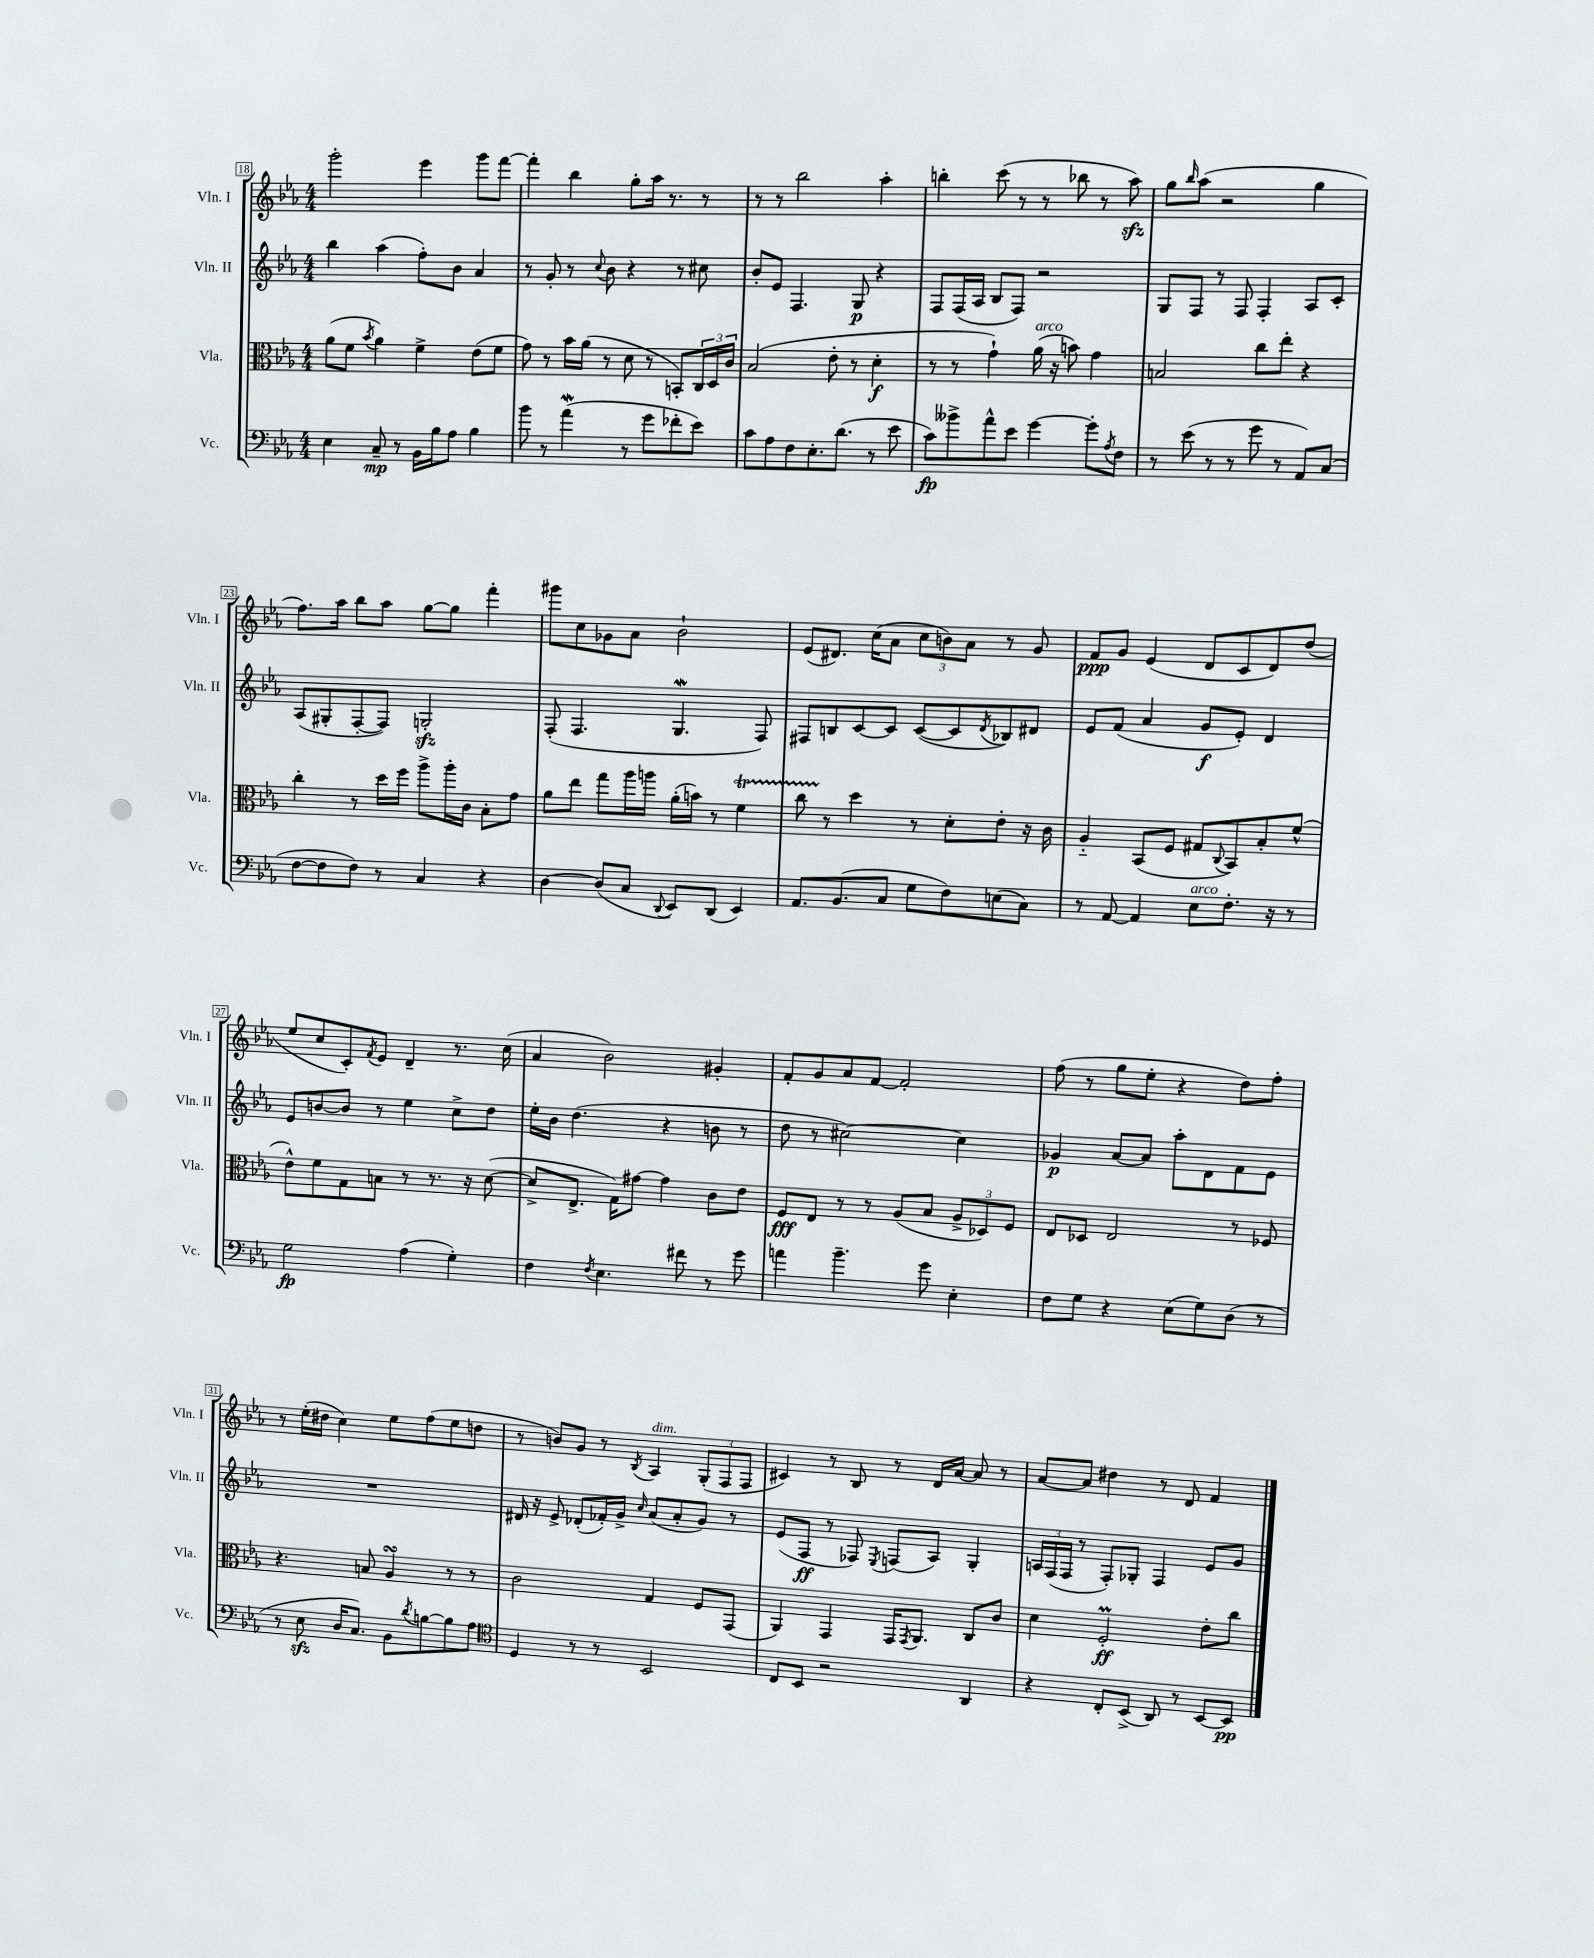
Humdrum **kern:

**kern	**dynam	**kern	**dynam	**kern	**dynam	**kern	**dynam
*part4	*part4	*part3	*part3	*part2	*part2	*part1	*part1
*staff4	*staff4	*staff3	*staff3	*staff2	*staff2	*staff1	*staff1
*I"Vc.	*	*I"Vla.	*	*I"Vln. II	*	*I"Vln. I	*
*I'Vc.	*	*I'Vla.	*	*I'Vln. II	*	*I'Vln. I	*
*clefF4	*	*clefC3	*	*clefG2	*	*clefG2	*
*k[b-e-a-]	*	*k[b-e-a-]	*	*k[b-e-a-]	*	*k[b-e-a-]	*
*M4/4	*	*M4/4	*	*M4/4	*	*M4/4	*
=18	=18	=18	=18	=18	=18	=18	=18
4E-\	.	(8a-\L	.	4bb-\	.	2ggg'\	.
.	.	8f\J	.	.	.	.	.
.	.	8qb-/	.	.	.	.	.
8C~/	mp	4a-\)	.	(4aa-\	.	.	.
8r	.	.	.	.	.	.	.
16BB-\LL	.	4f^\	.	8ff'\L)	.	4eee-\	.
16B-\J	.	.	.	.	.	.	.
8A-\J	.	.	.	8b-\J	.	.	.
4B-\	.	(8e-\L	.	4a-/	.	8ggg\L	.
.	.	8f\J	.	.	.	[8fff\J	.
=19	=19	=19	=19	=19	=19	=19	=19
8b-\	.	8g\)	.	8r	.	4fff'\]	.
8r	.	8r	.	8g'/	.	.	.
(4a-w\	.	16b-\LL	.	8r	.	4bb-\	.
.	.	(16a-\JJ	.	.	.	.	.
.	.	.	.	8qqcc/	.	.	.
.	.	8r	.	8b-\	.	.	.
8r	.	8d\	.	4r	.	8gg'\L	.
8g\L	.	8r	.	.	.	16aa-\Jk	.
.	.	.	.	.	.	8.r	.
8f-X'\	.	8BBn'/L)	.	8r	.	.	.
8e-\J)	.	24C/L	.	8cc#X\	.	8r	.
.	.	24D/	.	.	.	.	.
.	.	24c/JJ	.	.	.	.	.
=20	=20	=20	=20	=20	=20	=20	=20
8c\L	.	(2B-/	.	8b-'/L	.	8r	.
8A-\	.	.	.	8e-/J	.	8r	.
8F\	.	.	.	4.F/	.	2bb-\	.
8.E-'\	.	.	.	.	.	.	.
.	.	8e-'\	.	.	.	.	.
(8.d\J	.	.	.	.	.	.	.
.	.	8r	.	8G/	p	.	.
8r	.	4d'\	f	4r	.	4aa-'\	.
8e-\	.	.	.	.	.	.	.
=21	=21	=21	=21	=21	=21	=21	=21
8c\L)	fp	8r	.	8F/L	.	4bbn'\	.
8b--X^\	.	8r	.	(16F/L	.	.	.
.	.	.	.	16A-/JJ	.	.	.
8a-^^\	.	4g`\)	.	8B-/L	.	(8ccc\	.
8e-\J	.	.	.	8F/J)	.	8r	.
!	!	!LO:TX:a:i:t=arco	!	!	!	!	!
[4g\	.	(16a-\	.	2r	.	8r	.
.	.	16r	.	.	.	.	.
.	.	8bn\)	.	.	.	8bb-X\	.
8g'\L]	.	4g\	.	.	.	8r	.
8qA-/	.	.	.	.	.	.	.
8F\J	.	.	.	.	.	8aa-zz\)	.
=22	=22	=22	=22	=22	=22	=22	=22
8r	.	2Bn/	.	8G/L	.	8gg\L	.
.	.	.	.	.	.	16qqbb-/	.
(8e-\	.	.	.	8F/J	.	(8aa-\J	.
8r	.	.	.	8r	.	2r	.
8r	.	.	.	8F/	.	.	.
8g\	.	8cc\L	.	4F'/	.	.	.
8r	.	8ee-'\J	.	.	.	.	.
8AA-/L)	.	4r	.	8A-/L	.	4gg\	.
(8C/J	.	.	.	8c'/J	.	.	.
!!LO:LB:g=z
=23	=23	=23	=23	=23	=23	=23	=23
[8F\L	.	4cc'\	.	(8A-/L	.	8.ff\L)	.
8F\]	.	.	.	8G#X'/	.	.	.
.	.	.	.	.	.	16aa-\Jk	.
8F\J)	.	8r	.	[8F'/	.	8bb-\L	.
8r	.	16dd\LL	.	8F/J])	.	8aa-\J	.
.	.	16ff\JJ	.	.	.	.	.
4C/	.	8aa-^\L	.	2Gnzz'/	.	[8gg\L	.
.	.	16aa-'\L	.	.	.	8gg\J]	.
.	.	16c\JJ	.	.	.	.	.
4r	.	8B-'\L	.	.	.	4fff'\	.
.	.	8g\J	.	.	.	.	.
=24	=24	=24	=24	=24	=24	=24	=24
[4D\	.	8a-\L	.	(8F'/	.	8ggg#X\L	.
.	.	8ee-\J	.	4.F/	.	8cc\	.
(8D/L]	.	8gg\L	.	.	.	8g-X\	.
8C/J	.	16aa-\L	.	.	.	8a-\J	.
.	.	16aan\JJ	.	.	.	.	.
8qqDD/	.	.	.	.	.	.	.
8EE-/L)	.	(16a-'\LL	.	4.GW/	.	2b-`\	.
.	.	16bn\JJ)	.	.	.	.	.
(8DD/J	.	8r	.	.	.	.	.
4EE-/)	.	4fT\	.	.	.	.	.
.	.	.	.	8F/)	.	.	.
=25	=25	=25	=25	=25	=25	=25	=25
8.AA-/L	.	8ccTTT\	.	8F#X/L	.	(8e-/L	.
.	.	8r	.	8Bn/	.	8.d#X/J)	.
(8.BB-/	.	.	.	.	.	.	.
.	.	4dd\	.	[8c/	.	.	.
.	.	.	.	.	.	(16cc\KL	.
8C/J	.	.	.	8c/J]	.	8a-\J	.
8G\L	.	8r	.	([8c/L	.	12cc\L	.
.	.	.	.	.	.	12bn\)	.
8F\)	.	8d'\L	.	8c/]	.	.	.
.	.	.	.	.	.	12a-\J	.
.	.	.	.	8qd/	.	.	.
(8En\	.	8e-'\J	.	8B-X/)	.	8r	.
8C\J)	.	16r	.	8d#X/J	.	8g/	.
.	.	16c\	.	.	.	.	.
=26	=26	=26	=26	=26	=26	=26	=26
8r	.	4A-/	.	8e-/L	.	8f/L	ppp
[8AA-/	.	.	.	(8f/J	.	8g/J	.
4AA-/]	.	(8BB-/L	.	4a-/	.	(4e-/	.
.	.	8F/J	.	.	.	.	.
!LO:TX:a:i:t=arco	!	!	!	!	!	!	!
8E-\L	.	8G#X/L	.	8g/L	f	8d/L	.
.	.	8qqC/	.	.	.	.	.
8.F'\J	.	8BB-/)	.	8e-'/J)	.	8c/	.
.	.	8B-'/	.	4d/	.	8d/)	.
16r	.	.	.	.	.	.	.
8r	.	(8f^^/J	.	.	.	(8dd/J	.
!!LO:LB:g=z
=27	=27	=27	=27	=27	=27	=27	=27
2G\	fp	8e-^^\L)	.	8e-/L	.	8ee-/L	.
.	.	8f\	.	[8bn/	.	8cc/	.
.	.	8G\	.	8b/J]	.	8c'/)	.
.	.	.	.	.	.	8qf/	.
.	.	8Bn\J	.	8r	.	8e-/J	.
(4A-\	.	8r	.	4ee-\	.	4d~/	.
.	.	8.r	.	.	.	.	.
4G'\)	.	.	.	8cc^\L	.	8.r	.
.	.	16r	.	.	.	.	.
.	.	([8d\	.	8dd\J	.	.	.
.	.	.	.	.	.	(16cc\	.
=28	=28	=28	=28	=28	=28	=28	=28
4F\	.	8d^/L]	.	16ee-'\LL	.	4a-/	.
.	.	.	.	16b-\JJ	.	.	.
.	.	8.E-^/J	.	(4.dd\	.	.	.
8qF/	.	.	.	.	.	.	.
4.E-\	.	.	.	.	.	2b-\)	.
.	.	16G\KL)	.	.	.	.	.
.	.	[8g#X\J	.	.	.	.	.
.	.	4g#\]	.	4r	.	.	.
8f#X\	.	.	.	.	.	.	.
8r	.	8c\L	.	8bn\	.	4g#X'/	.
8g\	.	8e-\J	.	8r	.	.	.
=29	=29	=29	=29	=29	=29	=29	=29
4an\	.	8F/L	fff	8dd\	.	8f'/L	.
.	.	8E-/J	.	8r	.	8g/	.
4.b-~\	.	8r	.	[2cc#X\)	.	8a-/	.
.	.	8r	.	.	.	[8f/J	.
.	.	(8A-/L	.	.	.	2f'/]	.
8g\	.	8B-/J	.	.	.	.	.
4E-'\	.	12A-^/L	.	4cc#\]	.	.	.
.	.	12D-X/)	.	.	.	.	.
.	.	12F/J	.	.	.	.	.
=30	=30	=30	=30	=30	=30	=30	=30
8F\L	.	8E-/L	.	4g-X/	p	(8ff\	.
8G\J	.	8D-X/J	.	.	.	8r	.
4r	.	2E-/	.	[8a-/L	.	8gg\L	.
.	.	.	.	8a-/J]	.	8ee-'\J	.
(8E-\L	.	.	.	8aa-'\L	.	4r	.
8G\)	.	.	.	8d\	.	.	.
(8D\J	.	8r	.	8f\	.	8dd\L)	.
8r	.	8F-X/	.	8e-\J	.	8ff'\J	.
!!LO:LB:g=z
=31	=31	=31	=31	=31	=31	=31	=31
8r	.	4.r	.	1r	.	8r	.
8E-zz\	.	.	.	.	.	(16ee-'\LL	.
.	.	.	.	.	.	16dd#X\JJ	.
16D/KL	.	.	.	.	.	4cc\)	.
8.C/J)	.	.	.	.	.	.	.
.	.	8Bn/	.	.	.	.	.
8BB-\L	.	4A-sSSs/	.	.	.	8ee-\L	.
8qd/	.	.	.	.	.	.	.
[8Bn\	.	.	.	.	.	(8ff\	.
8B\]	.	8r	.	.	.	8ee-\	.
8A-\J	.	8r	.	.	.	8ddn\J	.
=32	=32	=32	=32	=32	=32	=32	=32
*clefC4	*	*	*	*	*	*	*
4D/	.	2c\	.	16d#X/	.	8r	.
.	.	.	.	16r	.	.	.
.	.	.	.	8e-^/	.	8bn/L)	.
8r	.	.	.	(8d-X'/L	.	8g/J	.
8r	.	.	.	16f-X'/L)	.	8r	.
.	.	.	.	16g^/JJ	.	.	.
.	.	.	.	16qqcc/	.	8qB-/	.
!	!	!	!	!	!	!LO:TX:a:i:t=dim.	!
2BB-/	.	4G/	.	(8a-/L	.	4A-/	.
.	.	.	.	8a-'/	.	.	.
.	.	8F/L	.	8g/J)	.	(12G'/L	.
.	.	.	.	.	.	12F/	.
.	.	(8GG/J	.	8r	.	.	.
.	.	.	.	.	.	12F/J	.
=33	=33	=33	=33	=33	=33	=33	=33
8C/L	.	4AA-/)	.	(8e-/L	.	4c#X/)	.
8BB-/J	.	.	.	8F/J	ff	.	.
2r	.	4GG/	.	8r	.	8r	.
.	.	.	.	8F-X/)	.	8B-/	.
.	.	.	.	8qE-/	.	.	.
.	.	16GG/KL	.	(8Fn/L	.	8r	.
.	.	8qGG/	.	.	.	.	.
.	.	8.AA-/J	.	.	.	.	.
.	.	.	.	8A-/J)	.	16d/LL	.
.	.	.	.	.	.	[16a-/JJ	.
4AA-/	.	8C/L	.	4G'/	.	8a-/]	.
.	.	8c/J	.	.	.	8r	.
=34	=34	=34	=34	=34	=34	=34	=34
4r	.	4d\	.	24An/LL	.	[8a-/L	.
.	.	.	.	(24F/	.	.	.
.	.	.	.	24F/JJ	.	.	.
.	.	.	.	8r	.	8a-/J]	.
8C'/L	.	2FM'/	ff	8F'/L)	.	4dd#X\	.
(8BB-^/J	.	.	.	8G-X'/J	.	.	.
8AA-/)	.	.	.	4F/	.	8r	.
8r	.	.	.	.	.	8d/	.
[8BB-/L	.	8e-'\L	.	8e-/L	.	4f/	.
8BB-/J]	pp	8cc\J	.	8g/J	.	.	.
==	==	==	==	==	==	==	==
*-	*-	*-	*-	*-	*-	*-	*-
